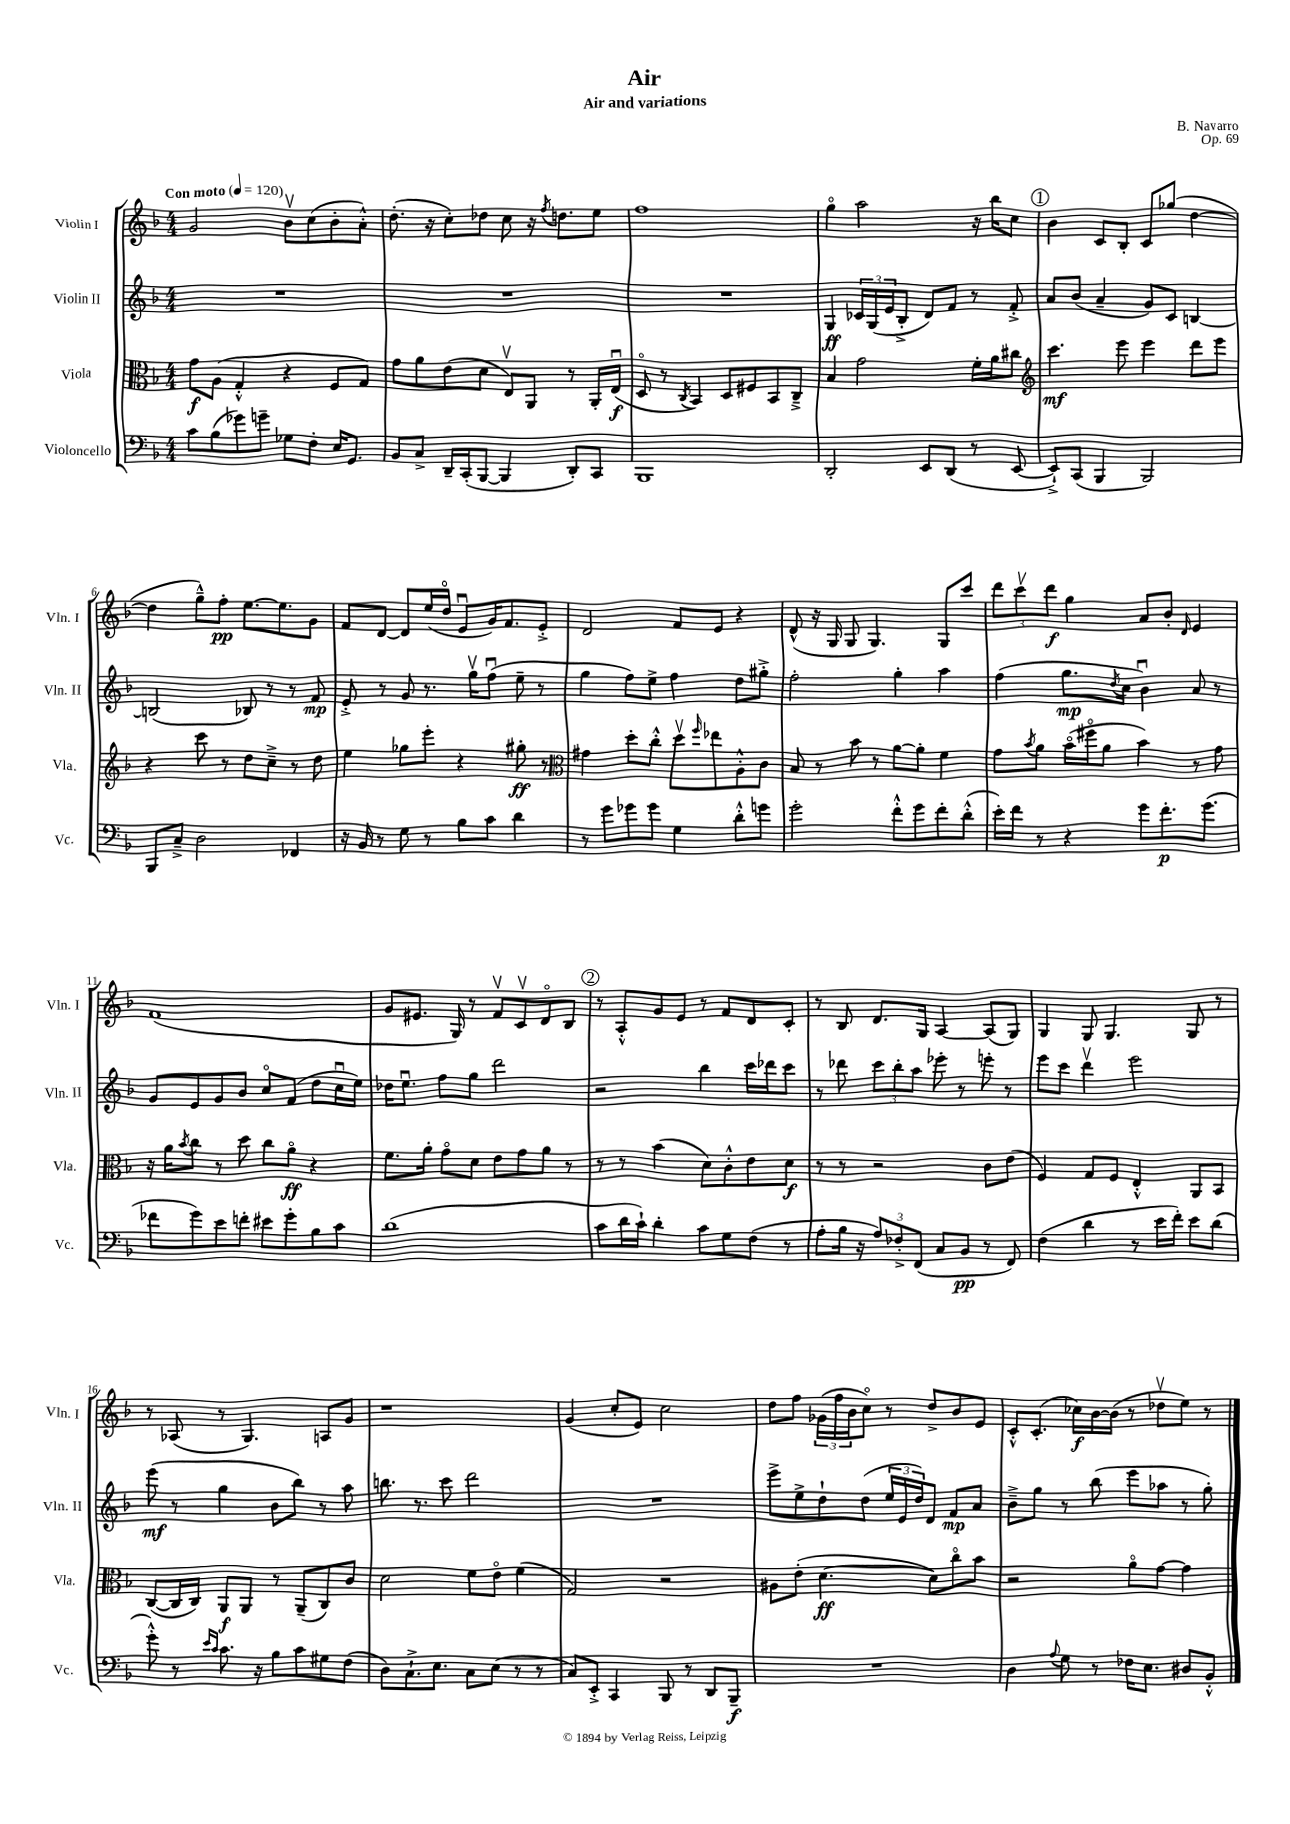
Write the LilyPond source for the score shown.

\header { title = "Air" composer = "B. Navarro" subtitle = "Air and variations" opus = "Op. 69" }
<<
\new StaffGroup <<
\new Staff = "s0" \with { instrumentName = "Violin I" shortInstrumentName = "Vln. I" } {
    \clef treble \key f \major \numericTimeSignature \time 4/4 \tempo "Con moto" 4 = 120
    g'2 bes'8\upbow c''8( bes'8-. a'8-.-^) |
    d''8.-.( r16 c''8-.) des''8 c''8 r16 \acciaccatura { f''8 } d''8. e''8 |
    f''1 |
    g''4\flageolet a''2 r16 bes''16 c''8 |
    \mark \markup { \circle "1" } bes'4 c'8 bes8-. c'8 ges''8( d''4~ |
    d''4 g''8---^) f''8-.\pp e''8.~ e''8. g'8 |
    f'8 d'8~ d'8 e''16( d''16\flageolet e'8\downbow g'16) f'8. e'8-.-> |
    d'2 f'8 e'8 r4 |
    d'8-^( r16 g16 g8 g4.) g8 c'''8 |
    \tuplet 3/2 { d'''8 c'''8\upbow d'''8\f } g''4 a'8 bes'8-. \grace { d'16 } e'4 |
    f'1( |
    g'8 eis'8. g16) r8 f'8\upbow c'8\upbow d'8\flageolet bes8 |
    \mark \markup { \circle "2" } r8 a8-.-^ g'8 e'8 r8 f'8 d'8 c'8-. |
    r8 bes8 d'8. g16 a4~ a8( g8) |
    g4 g8 g4. g8 r8 |
    r8 aes8( r8 g4.) a8 g'8 |
    r1 |
    g'4( c''8-. e'8) c''2 |
    d''8 f''8 \tuplet 3/2 { ges'16( f''16 bes'16 } c''8\flageolet) r8 d''8-> bes'8 e'8 |
    c'8-.-^ c'8.-.( ces''16\f) bes'16~ bes'16( r8 des''8\upbow e''8) r8 \bar "|." |
}
\new Staff = "s1" \with { instrumentName = "Violin II" shortInstrumentName = "Vln. II" } {
    \clef treble \key f \major \numericTimeSignature \time 4/4
    R1 |
    R1 |
    R1 |
    g4\ff \tuplet 3/2 { ces'16 g16( e'16 } bes8-.-> d'8) f'8 r8 f'8-.-> |
    \mark \markup { \circle "1" } a'8 bes'8( a'4-- g'8) c'8 b4~ |
    b2( bes8) r8 r8 f'8\mp |
    e'8-.-> r8 g'8 r8. g''16\upbow f''8\downbow( e''8-- r8 |
    g''4 f''8) e''8-> f''4 d''8 gis''8-.-> |
    f''2-. g''4-. a''4 |
    f''4( g''8.\mp \acciaccatura { d''8 } c''16 bes'4\downbow) a'8 r8 |
    g'8 e'8 g'8 bes'8 c''8\flageolet f'8( d''8 c''16\downbow e''16) |
    des''16 e''8.\downbow f''8 g''8 d'''2 |
    \mark \markup { \circle "2" } r2 bes''4 c'''16 des'''16 c'''8 |
    r8 des'''8 \tuplet 3/2 { c'''8 bes''8-. a''8 } ees'''8-. r8 e'''8-. r8 |
    e'''8 c'''8 d'''4\upbow e'''2 |
    e'''8\mf( r8 g''4 bes'8 bes''8) r8 a''8 |
    b''8. r8. c'''8 d'''2 |
    R1 |
    e'''8-> e''8-> d''8-! d''8( \tuplet 3/2 { e''16 e'16 d''16) } d'8 f'8\mp a'8 |
    bes'8---> g''8 r8 bes''8( e'''8 aes''8 r8 g''8-.) \bar "|." |
}
\new Staff = "s2" \with { instrumentName = "Viola" shortInstrumentName = "Vla." } {
    \clef alto \key f \major \numericTimeSignature \time 4/4
    g'8\f a8( g4-.-^ r4 f8 g8) |
    g'8 a'8 e'8( d'8 e8\upbow) a,8 r8 a,16-. e16\downbow\f( |
    d8\flageolet r8 \acciaccatura { c8 } bes,4) d8 fis8 bes,8 c8---> |
    bes4 g'2 f'16-. a'16 cis''8 |
    \mark \markup { \circle "1" } \clef treble c'''4.\mf e'''8 e'''4 d'''8 e'''8 |
    r4 c'''8 r8 d''8 c''8---> r8 d''8 |
    e''4 ges''8 e'''8-. r4 gis''8-.\ff r8 |
    \clef alto gis'4 d''8-. c''8-.-^ d''8\upbow \grace { f''16 } ees''8 a8-.-^ c'8 |
    bes8 r8 bes'8 r8 a'8~ a'8-. f'4 |
    g'8 \acciaccatura { bes'8 } a'8 bes'16\flageolet( fis''16\flageolet a'8 bes'4) r8 g'8 |
    r16 a'16 \acciaccatura { bes'8 } c''8 r8 d''8 c''8 a'8\flageolet\ff r4 |
    f'8. a'16-. g'8\flageolet d'8 e'8 g'8 a'8 r8 |
    \mark \markup { \circle "2" } r8 r8 bes'4( d'8) c'8-.-^ e'8 d'8\f |
    r8 r8 r2 c'8 e'8( |
    f4) g8 f8 e4-.-^ a,8 bes,8 |
    c8~( c16 c16) a,8\f a,8 r8 a,8--( c8) c'8 |
    d'2 f'8 e'8\flageolet f'4( |
    g2) r2 |
    ais8 e'8-.( d'4.~\ff d'8) c''8\flageolet bes'8 |
    r2 a'8\flageolet g'8~ g'4 \bar "|." |
}
\new Staff = "s3" \with { instrumentName = "Violoncello" shortInstrumentName = "Vc." } {
    \clef bass \key f \major \numericTimeSignature \time 4/4
    c'8 bes8( ges'8) g'8-- ges8 f8-. e16 g,8. |
    bes,8 c8-> d,16-- c,16-.( bes,,8~ bes,,4 d,8-.) c,8 |
    bes,,1 |
    d,2-. e,8 d,8( r8 e,8~ |
    \mark \markup { \circle "1" } e,8-!->) c,8( bes,,4 bes,,2) |
    bes,,8 c8---> d2 fes,4 |
    r16 bes,16 r8 g8 r8 bes8 c'8 d'4 |
    r8 g'8 ges'8 ges'8 g4 d'8-.-^ g'8 |
    g'2-. f'8-.-^ g'8 f'8-. d'8-.-^( |
    e'16-.) f'16 r8 r4 g'8 f'8.-.\p g'8.( |
    fes'8 g'8) e'8 f'8-. eis'8 g'8-. bes8 c'8 |
    d'1( |
    \mark \markup { \circle "2" } c'8 d'16 c'16-!) d'4-. c'8 g8 f8( r8 |
    a8-. bes16 r16 \tuplet 3/2 { a8) fes8-.-> f,8( } c8 bes,8\pp r8 f,8) |
    f4( d'4 r8 e'16 f'16-.) e'8 d'8( |
    g'8-.-^) r8 \grace { e'16 c'16 } c'8. r16 bes8 c'8 gis8 f8( |
    d8) c8.-!-> e8. c8 e8( r8 r8 |
    c8) e,8-.-> c,4 bes,,8 r8 d,8 bes,,8--\f |
    R1 |
    d4 \appoggiatura { a8 } g8 r8 fes16 e8. dis8 bes,8-.-^ \bar "|." |
}
>>
>>
